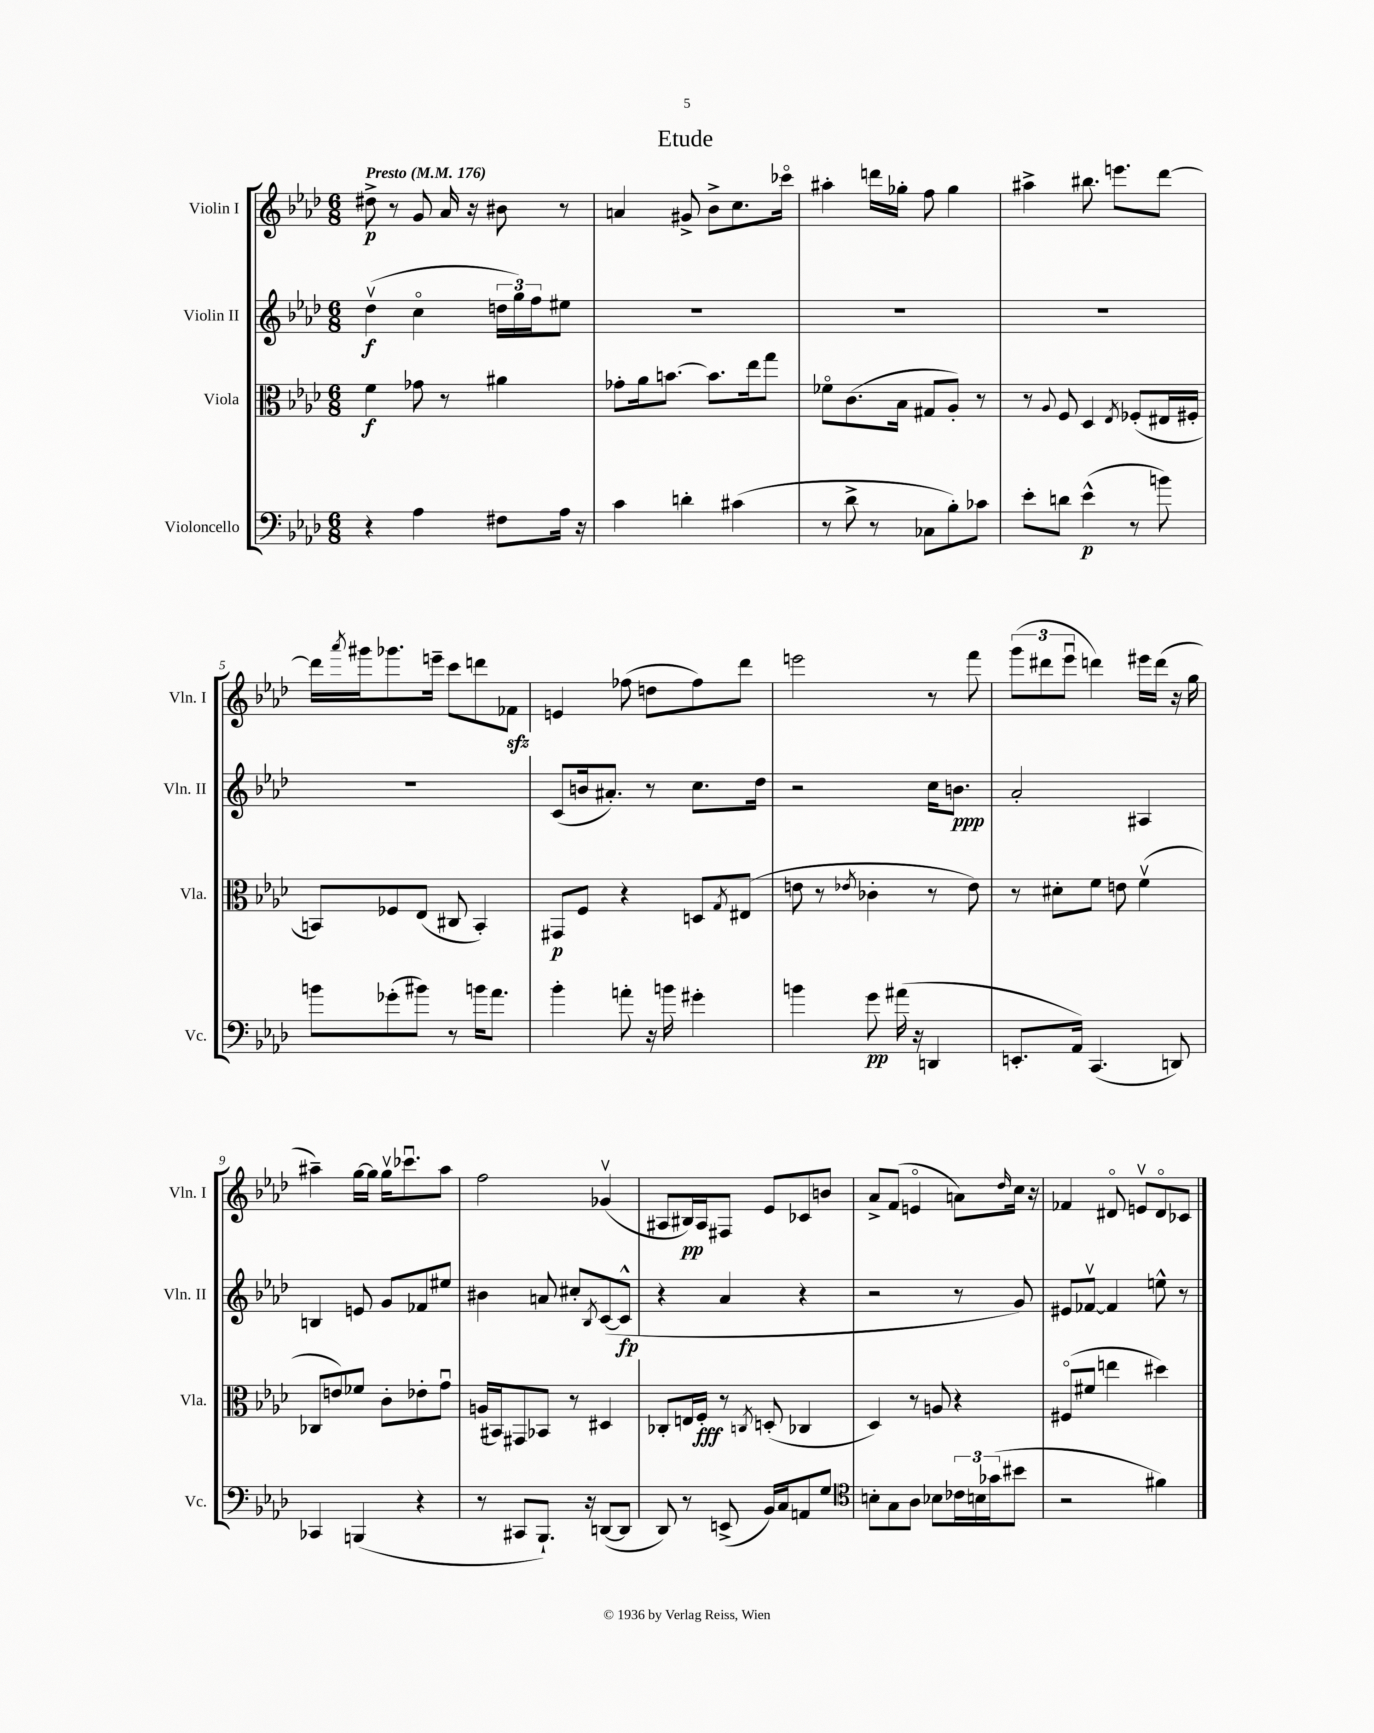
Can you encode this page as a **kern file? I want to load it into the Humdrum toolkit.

**kern	**dynam	**kern	**dynam	**kern	**dynam	**kern	**dynam
*part4	*part4	*part3	*part3	*part2	*part2	*part1	*part1
*staff4	*staff4	*staff3	*staff3	*staff2	*staff2	*staff1	*staff1
*I"Violoncello	*	*I"Viola	*	*I"Violin II	*	*I"Violin I	*
*I'Vc.	*	*I'Vla.	*	*I'Vln. II	*	*I'Vln. I	*
*clefF4	*	*clefC3	*	*clefG2	*	*clefG2	*
*k[b-e-a-d-]	*	*k[b-e-a-d-]	*	*k[b-e-a-d-]	*	*k[b-e-a-d-]	*
*M6/8	*	*M6/8	*	*M6/8	*	*M6/8	*
*MM176	*	*MM176	*	*MM176	*	*MM176	*
=1	=1	=1	=1	=1	=1	=1	=1
!	!	!	!	!	!	!LO:TX:a:B:t=Presto	!
4r	.	4f\	f	(4dd-v\	f	8dd#X^\	p
.	.	.	.	.	.	8r	.
4A-\	.	8g-X\	.	4cc\	.	8g/	.
.	.	8r	.	.	.	16a-/	.
.	.	.	.	.	.	16r	.
8F#X\L	.	4a#X\	.	24ddn\LL	.	8b#X\	.
.	.	.	.	24gg\)	.	.	.
.	.	.	.	24ff\J	.	.	.
16A-\Jk	.	.	.	8ee#X\J	.	8r	.
16r	.	.	.	.	.	.	.
=2	=2	=2	=2	=2	=2	=2	=2
4c\	.	8g-X'\L	.	2.r	.	4an/	.
.	.	16a-\k	.	.	.	.	.
.	.	[8.bn\J	.	.	.	.	.
4dn'\	.	.	.	.	.	8g#X^/	.
.	.	8.b\L]	.	.	.	8b-^\L	.
(4c#X\	.	.	.	.	.	8.cc\	.
.	.	16ee-\k	.	.	.	.	.
.	.	8gg\J	.	.	.	.	.
.	.	.	.	.	.	16ccc-X\Jk	.
=3	=3	=3	=3	=3	=3	=3	=3
8r	.	8f-X\L	.	2.r	.	4aa#X'\	.
8d-^\	.	(8.c\	.	.	.	.	.
8r	.	.	.	.	.	16dddn\LL	.
.	.	16B-\Jk	.	.	.	16gg-X'\JJ	.
8C-X\L	.	8G#X/L	.	.	.	8ff\	.
8B-'\)	.	8A-'/J)	.	.	.	4gg-\	.
8c-X\J	.	8r	.	.	.	.	.
=4	=4	=4	=4	=4	=4	=4	=4
8e-'\L	.	8r	.	2.r	.	4aa#X^\	.
.	.	8qqA-/	.	.	.	.	.
8dn\J	.	8F/	.	.	.	.	.
(4e-^^\	p	4D-/	.	.	.	8.bb#X\	.
.	.	.	.	.	.	8.eeen\L	.
.	.	8qE-/	.	.	.	.	.
8r	.	(8F-X'/L	.	.	.	.	.
8bn\)	.	16E#X/L	.	.	.	[8ddd-\J	.
.	.	16F#X'/JJ	.	.	.	.	.
!!LO:LB:g=z
=5	=5	=5	=5	=5	=5	=5	=5
8bn\L	.	8BBn/L)	.	2.r	.	16ddd-\LL]	.
.	.	.	.	.	.	8qaaa-/	.
.	.	.	.	.	.	16ggg#X\J	.
(8g-X'\	.	8F-X/	.	.	.	8.ggg-X\	.
8b#X\J)	.	(8E-/J	.	.	.	.	.
.	.	.	.	.	.	16eeen~\Jk	.
8r	.	8C#X/	.	.	.	8ccc\L	.
16bn\KL	.	4BB'/)	.	.	.	8dddn\	.
8.a-\J	.	.	.	.	.	.	.
.	.	.	.	.	.	8f-Xzz\J	.
=6	=6	=6	=6	=6	=6	=6	=6
4b-'\	.	8GG#X/L	p	(8c/L	.	4en/	.
.	.	8F/J	.	16bn/k	.	.	.
.	.	.	.	8.a#X'/J)	.	.	.
8an'\	.	4r	.	.	.	(8ff-X\	.
16r	.	.	.	8r	.	8ddn\L	.
16bn\	.	.	.	.	.	.	.
4g#X'\	.	8Dn/L	.	8.cc\L	.	8ff-\)	.
.	.	8qG/	.	.	.	.	.
.	.	(8E#X/J	.	.	.	8ddd-\J	.
.	.	.	.	16dd-\Jk	.	.	.
=7	=7	=7	=7	=7	=7	=7	=7
4bn\	.	8en\	.	2r	.	2eeen\	.
.	.	8r	.	.	.	.	.
.	.	8qe-X/	.	.	.	.	.
8g\	pp	4c-X'\	.	.	.	.	.
(16a#X\	.	.	.	.	.	.	.
16r	.	.	.	.	.	.	.
4DDn/	.	8r	.	16cc\KL	.	8r	.
.	.	.	.	8.bn\J	ppp	.	.
.	.	8e-\)	.	.	.	8fff\	.
=8	=8	=8	=8	=8	=8	=8	=8
8.EEn'/L	.	8r	.	2a-'/	.	(12ggg\L	.
.	.	.	.	.	.	12ddd#X\	.
.	.	8d#X'\L	.	.	.	.	.
.	.	.	.	.	.	12eee-u\J	.
16AA-/Jk)	.	.	.	.	.	.	.
(4.CC/	.	8f\J	.	.	.	4dddn\)	.
.	.	8en\	.	.	.	.	.
.	.	(4fv\	.	4A#X/	.	16eee#X\LL	.
.	.	.	.	.	.	(16ddd\JJ	.
8DDn/)	.	.	.	.	.	16r	.
.	.	.	.	.	.	16gg\	.
!!LO:LB:g=z
=9	=9	=9	=9	=9	=9	=9	=9
4CC-X/	.	8C-X/L	.	4Bn/	.	4aa#X~\)	.
.	.	8en/)	.	.	.	.	.
(4BBBn/	.	8f-X/J	.	8en/	.	[16gg\LL	.
.	.	.	.	.	.	16gg\JJ]	.
.	.	8c'\L	.	8g/L	.	16ggv\KL	.
.	.	.	.	.	.	8.ccc-Xu\	.
4r	.	8e-X'\	.	8f-X/	.	.	.
.	.	8gu\J	.	8ee#X/J	.	8aa#\J	.
=10	=10	=10	=10	=10	=10	=10	=10
8r	.	(16An/LL	.	4b#X\	.	2ff\	.
.	.	16BB#X/J)	.	.	.	.	.
8CC#X/L	.	8GG#X/	.	.	.	.	.
8.BBB-`/J)	.	8BB-X/J	.	8an/	.	.	.
.	.	8r	.	8cc#X'/L	.	.	.
16r	.	.	.	.	.	.	.
.	.	.	.	8qB-/	.	.	.
([8DDn/L	.	4D#X/	.	([8c/	.	(4g-Xv/	.
8DD/J]	.	.	.	8c^^/J]	fp	.	.
=11	=11	=11	=11	=11	=11	=11	=11
8DD-/)	.	8C-X'/L	.	4r	.	8A#X/L	.
8r	.	16En/L	.	.	.	16B#X/L)	pp
.	.	16F'/JJ	fff	.	.	16A#/J	.
(8EEn^/	.	8r	.	4a-/	.	8F#X/J	.
.	.	8qCn/	.	.	.	.	.
16BB-/LL)	.	(8Dn'/	.	.	.	8e-/L	.
16C/J	.	.	.	.	.	.	.
8AAn/	.	4C-X/	.	4r	.	8c-X/	.
8G/J	.	.	.	.	.	8bn/J	.
=12	=12	=12	=12	=12	=12	=12	=12
*clefC4	*	*	*	*	*	*	*
8Bn'\L	.	4D-/)	.	2r	.	8a-^/L	.
8G\	.	.	.	.	.	(8f/J	.
8A-\J	.	8r	.	.	.	4en/	.
8B-X\L	.	8An/	.	.	.	.	.
24c-X\L	.	4r	.	8r	.	8an\L)	.
24Bn\	.	.	.	.	.	.	.
(24g-X\J	.	.	.	.	.	.	.
.	.	.	.	.	.	16qqdd-/	.
8b#X\J	.	.	.	8g/)	.	16cc\Jk	.
.	.	.	.	.	.	16r	.
=13	=13	=13	=13	=13	=13	=13	=13
2r	.	(8F#X/L	.	8e#X/L	.	4f-X/	.
.	.	8f#X/J	.	[8f-Xv/J	.	.	.
.	.	4een\	.	4f-/]	.	8d#X/	.
.	.	.	.	.	.	8env/L	.
4f#X\)	.	4dd#X\)	.	8een^^\	.	8d#/	.
.	.	.	.	8r	.	8c-X/J	.
==	==	==	==	==	==	==	==
*-	*-	*-	*-	*-	*-	*-	*-
